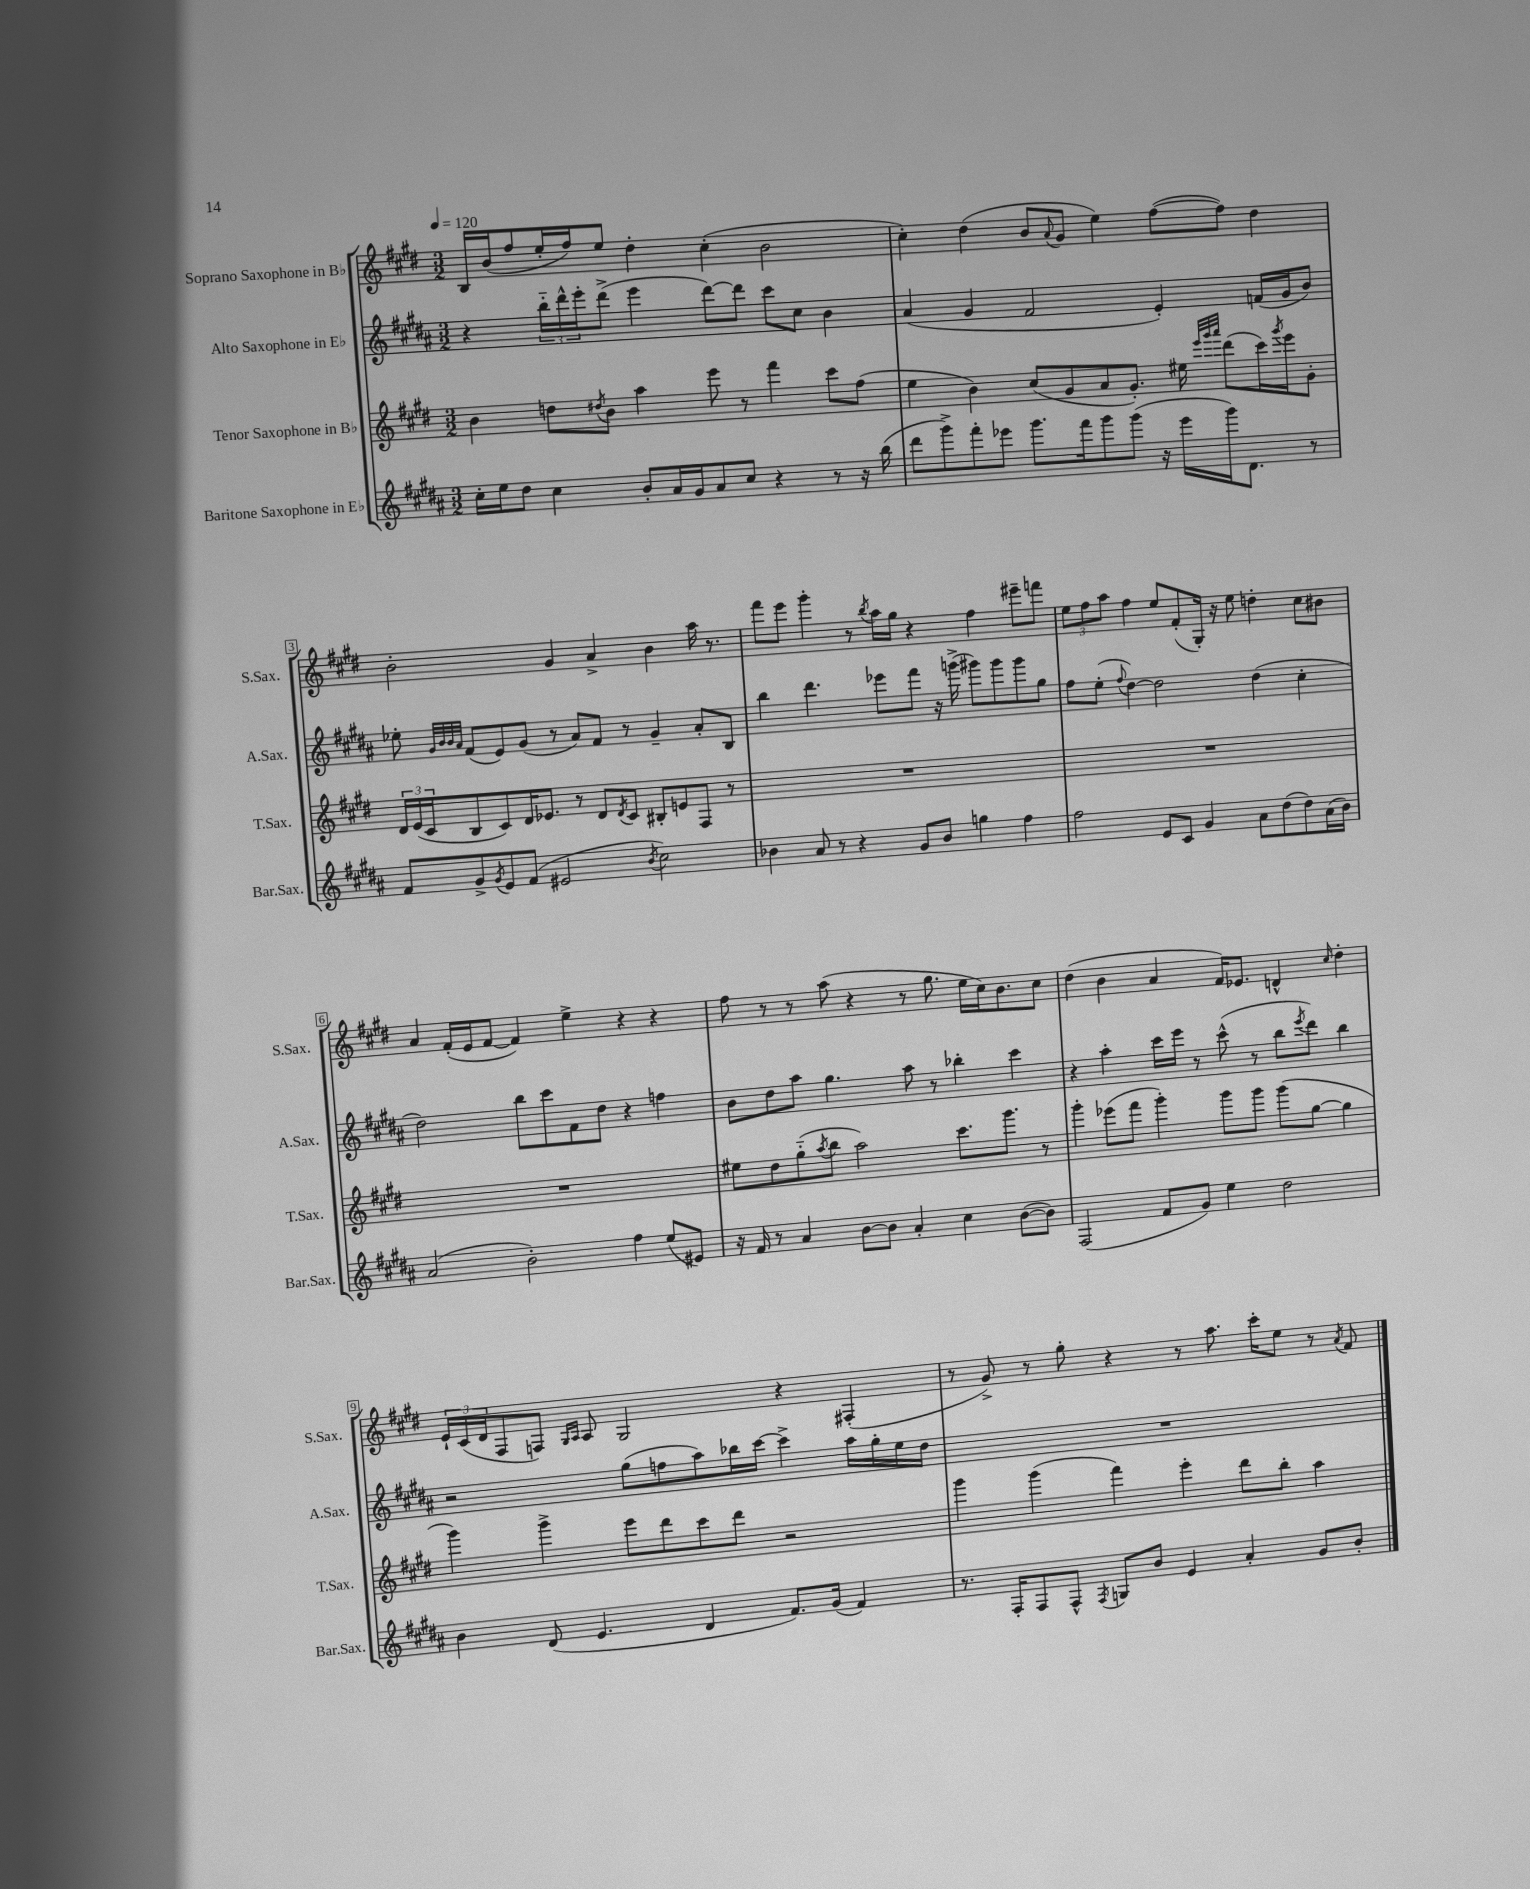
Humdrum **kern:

**kern	**kern	**kern	**kern
*staff4	*staff3	*staff2	*staff1
*clefG2	*clefG2	*clefG2	*clefG2
*k[f#c#g#d#a#]	*k[f#c#g#d#]	*k[f#c#g#d#a#]	*k[f#c#g#d#]
*M3/2	*M3/2	*M3/2	*M3/2
*MM120	*MM120	*MM120	*MM120
16cc#'\LL	4b\	4r	16B/LL
16ee\J	.	.	(16b/J
8dd#\J	.	.	8ff#/
4cc#\	8dd\L	24bb'~\LL	16ee'/L
.	.	24ddd#^^\	.
.	.	.	16ff#/J)
.	.	24eee'\J	.
.	8qdd#/	.	.
.	8b\J	(8ddd#^\J	8ee/J
8b'/L	4aa\	4eee\	4dd#'\
16a#/L	.	.	.
16g#/J	.	.	.
8a#/	8eee\	[8ddd#\L)	(4cc#'\
8cc#/J	8r	8ddd#\]J	.
4r	4fff#\	8ccc#\L	2b\
.	.	8cc#\J	.
8r	8ccc#\L	4b\	.
16r	(8ff#\J	.	.
(16bb\	.	.	.
=	=	=	=
8ddd#\L	4ee\	(4a#/	4cc#'\)
8ggg#^\)	.	.	.
8fff#'\	4b\)	4g#/	(4dd#\
8eee-\J	.	.	.
8.ggg#\L	(8cc#/L	2f#/	8b/L
.	.	.	8qqa/
.	8g#/	.	8g#/J
16fff#\k	.	.	.
8ggg#\	8a/	.	4ee\)
(8ggg#\J	8.g#'/J)	.	.
16r	.	4e'/)	([8ff#\L
16eee-\LL	16ee#\	.	.
.	32qqeee/LLL	.	.
.	32qqggg#/	.	.
.	32qqaaa/JJJ	.	.
16ggg#\J)	(8ddd#\L	.	8ff#\]J)
8.d#\J	.	.	.
.	16ccc#\L)	(16f/LL	4dd#\
.	8qggg#/	.	.
.	16eee\J	16g#/J	.
8r	8g#'\J	8b/J)	.
=	=	=	=
8f#/L	24d#/LL	8ee-'\	2b'\
.	(24e/	.	.
.	24c#/J	.	.
.	.	32qqg#/LLL	.
.	.	32qqb/	.
.	.	32qqb/	.
.	.	32qqa#/JJJ	.
8g#^/	8B/	(8f#/L	.
8qg#/	.	.	.
8e/	8c#/)	8e/)	.
(8f#/J	16d#/K	(8g#/J	.
.	8.e-/J	.	.
2e#/	.	8r	4g#/
.	8r	8a#/L)	.
.	8d#/L	8f#/J	4a^/
.	8qd#/	.	.
.	8c#/J	8r	.
8qb/	.	.	.
2cc#\)	8B#'/L	4g#~/	4b\
.	8e/	.	.
.	8F#/J	8a#'/L	16aa\
.	.	.	8.r
.	8r	8B/J	.
=	=	=	=
4b-\	1.r	4bb\	8fff#\L
.	.	.	8eee\J
8a#/	.	4.ddd#\	4ggg#'\
8r	.	.	.
4r	.	.	8r
.	.	.	8qbb/
.	.	8eee-\L	16aa\LL
.	.	.	16gg#\JJ
8g#/L	.	8fff#\J	4r
8b-/J	.	16r	.
.	.	(16ggg^\	.
4gg\	.	8ggg#\L)	4ff#\
.	.	8ggg#\	.
4ff#\	.	8ggg#\	8eee#~\L
.	.	8gg#\J	8fff\J
=	=	=	=
2ff#\	1.r	8ff#\L	12ee\L
.	.	.	12ff#\
.	.	(8ee'\J	.
.	.	.	12aa\J
.	.	8qqff#/	.
.	.	[4dd#\)	4ff#\
8e/L	.	2dd#\]	8ee/L
8c#/J	.	.	(8f#'/
4g#/	.	.	16G#'/Jk)
.	.	.	16r
.	.	.	8ee\
8a#\L	.	(4dd#\	4dd'\
(8dd#\	.	.	.
8dd#\)	.	4cc#'\	8cc#\L
(16a#\L	.	.	8b#\J
16b\JJ)	.	.	.
=	=	=	=
(2a#/	1.r	2dd#\)	4a/
.	.	.	(16f#'/LL
.	.	.	16e/J
.	.	.	[8f#/J
2b'\)	.	8bb\L	4f#/])
.	.	8ccc#\	.
.	.	8f#\	4ee^\
.	.	8dd#\J	.
4ff#\	.	4r	4r
(8ee/L	.	4ff\	4r
8e#/J)	.	.	.
=	=	=	=
16r	8ee#\L	8b\L	8ff#\
16f#/	.	.	.
8r	8dd#\	8dd#\	8r
4a#/	(8gg#'~\	8aa#\J	8r
.	8qaa/	.	.
.	8bb\J	4.gg#\	(8aa\
[8b\L	2aa\)	.	4r
8b\]J	.	.	.
4a#'/	.	8aa#\	8r
.	.	8r	8.gg#\
4cc#\	8.ccc#\L	4bb-'\	.
.	.	.	16ee\LL
.	.	.	16cc#\J)
.	8.ggg#\J	.	8.b\
([8b\L	.	4ccc#\	.
8b\]J)	8r	.	8cc#\J
=	=	=	=
(2F#/	4ggg#'\	4r	(4dd#\
.	(8eee-\L	4aa#'\	4b\
.	8fff#\J	.	.
8f#/L	4ggg#'\)	16ccc#\LL	4a/
.	.	16eee\JJ	.
8g#/J)	.	8r	.
4ee\	8ggg#\L	(8ccc#^^\	16f#/LK)
.	.	.	8.e-/J
.	8ggg#\J	8r	.
2dd#\	(8ggg#\L	8bb\L	4d^^/
.	.	8qeee/	.
.	[8gg#\J	8ddd#\J)	.
.	.	.	16qqcc#/
.	4gg#\]	4bb\	4dd#'\
=	=	=	=
4b\	4ggg#\)	2r	24e`/LL
.	.	.	(24c#/
.	.	.	24d#/J
.	.	.	8F#/
(8d#/	4ggg#^\	.	8F/J)
.	.	.	16qqG#/LL
.	.	.	16qqA/JJ
4.e/	.	.	8A/
.	8eee\L	(8gg#\L	2G#/
.	8ddd#\	8ff\	.
4d#/	8ccc#\	8aa#\)	.
.	8ddd#\J	16bb-\L	.
.	.	[16ccc#\JJ	.
8.f#/L)	2r	4ccc#^\]	4r
(16g#/Jk	.	.	.
4f#/)	.	16aa#\LL	(4F#'/
.	.	16gg#'\	.
.	.	16ee\	.
.	.	16dd#\JJ	.
=	=	=	=
8.r	4ggg#\	1.r	8r
.	.	.	8g#^/)
16F#'/LK	.	.	.
8F#/	(4ggg#\	.	8r
8F#^^/J	.	.	8gg#'\
8qF#/	.	.	.
8G/L	4fff#\)	.	4r
8b/J	.	.	.
4e/	4eee'\	.	8r
.	.	.	8.aa\
4a#'/	8ddd#\L	.	.
.	.	.	16ccc#'\LK
.	8bb'\J	.	8ee\J
8g#/L	4aa\	.	8r
.	.	.	8qa/
8b'/J	.	.	8f#/
==	==	==	==
*-	*-	*-	*-
